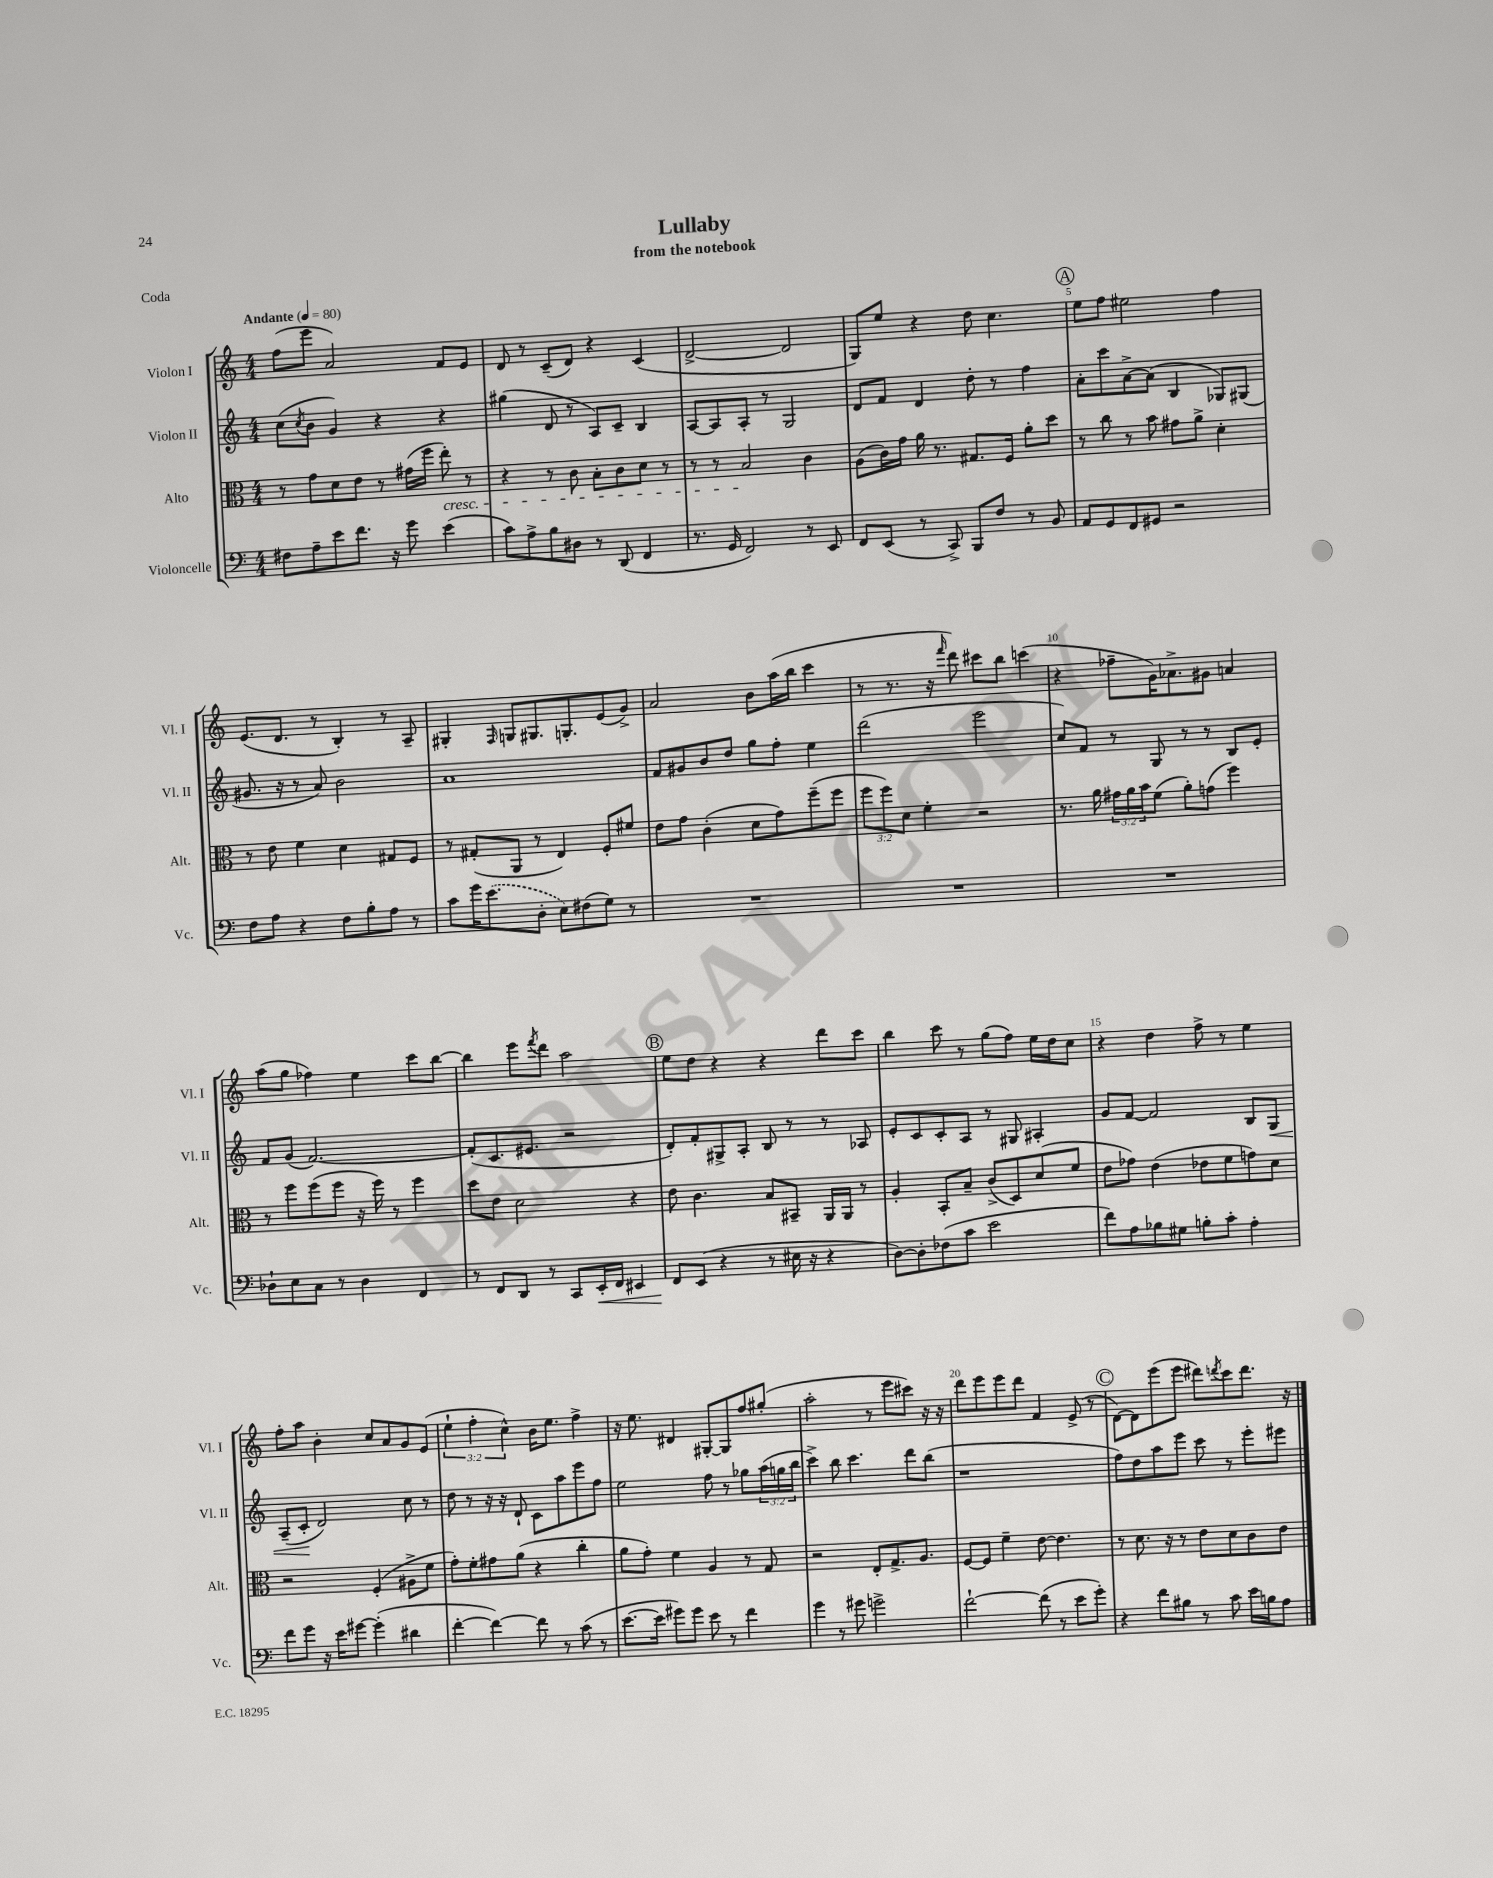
\header { title = "Lullaby" subtitle = "from the notebook" piece = "Coda" }
<<
\new StaffGroup <<
\new Staff = "s0" \with { instrumentName = "Violon I" shortInstrumentName = "Vl. I" } {
    \clef treble \key c \major \numericTimeSignature \time 4/4 \override Staff.TupletNumber.text = #tuplet-number::calc-fraction-text \tempo "Andante" 4 = 80
    f''8( e'''8 a'2) f'8 e'8 |
    d'8 r8 c'8--( d'8) r4 c'4( |
    d'2~-> d'2 |
    g8) e''8 r4 d''8 c''4. |
    \mark \markup { \circle "A" } e''8 f''8 eis''2 f''4 |
    e'8.( d'8. r8 b4-.) r8 a8-- |
    gis4-. \grace { f16 } g8 gis8. g8.-. e'8( g'8->) |
    a'2 b'8 a''16( b''16 c'''4 |
    r8 r8. r16 \grace { f'''16 } d'''8) cis'''8 b''8 c'''4( |
    r4 fes''8-- g'16) aes'8.-> gis'8 a'4 |
    a''8( g''8 fes''4) e''4 c'''8 b''8~ |
    b''4 e'''8 \acciaccatura { f'''8 } d'''8 a''2 |
    \mark \markup { \circle "B" } e''8 d''8 r4 r4 d'''8 c'''8 |
    b''4 c'''8 r8 g''8( f''8) e''16 d''16 c''8 |
    r4 d''4 f''8-> r8 e''4 |
    f''8-. a''8 b'4-. c''8 a'8 g'8 e'8( |
    \tuplet 3/2 { e''4-! f''4-. c''4-^) } b'16 e''8. f''4-> |
    r16 e''8. dis'4 gis8~-. gis8 f''8 gis''8-.( |
    a''2-. r8 e'''8 cis'''8) r16 r16 |
    d'''8 e'''8 e'''8 d'''8 f'4 e'8->( r8 |
    \mark \markup { \circle "C" } d'8~) d'8 e'''8( e'''8 dis'''8) \acciaccatura { d'''8 } c'''8 d'''8. r16 \bar "|." |
}
\new Staff = "s1" \with { instrumentName = "Violon II" shortInstrumentName = "Vl. II" } {
    \clef treble \key c \major \numericTimeSignature \time 4/4 \override Staff.TupletNumber.text = #tuplet-number::calc-fraction-text
    c''8( \acciaccatura { c''8 } b'8 g'4) r4 r4 |
    gis''4( d'8 r8 a8) c'8-- b4 |
    a8~ a8 a8-. r8 g2 |
    d'8 f'8 d'4 d''8-. r8 f''4 |
    \mark \markup { \circle "A" } a'8-. c'''8 a'8~-> a'8( b4 ges8) gis8( |
    gis'8. r16 r8 a'8) b'2 |
    a'1 |
    f'8 gis'8 b'8 d''8 g''8 f''8-. e''4 |
    d'''2( e'''2 |
    c''8) f'8 r8 g8 r8 r8 b8 e'8-. |
    f'8 g'8( f'2.~) |
    f'8-.( c'8. eis'8. r2 |
    \mark \markup { \circle "B" } d'8-.) f'8-. gis8-> a8-. b8 r8 r8 aes8 |
    e'8-. c'8 c'8-. a8 r8 gis8 ais4-. |
    g'8 f'8~ f'2 b8 g8\< |
    a8--( c'8-.\! d'2) c''8 r8 |
    d''8 r8 r16 r16 d'8-! c'8 a''8 e'''8 f''8 |
    e''2 f''8 r8 ges''8 \tuplet 3/2 { a''16( g''16 b''16 } |
    c'''4->) b''8 c'''4. d'''8 b''8( |
    r1 |
    \mark \markup { \circle "C" } f''8) d''8 a''8 e'''8 c'''8 r8 e'''8-. eis'''8 \bar "|." |
}
\new Staff = "s2" \with { instrumentName = "Alto" shortInstrumentName = "Alt." } {
    \clef alto \key c \major \numericTimeSignature \time 4/4 \override Staff.TupletNumber.text = #tuplet-number::calc-fraction-text
    r8 g'8 d'8 e'8 r8 gis'16( f''16 e''8-.\cresc) r8 |
    r4 r8 c'8 b8-. c'8 d'8 r8 |
    r8 r8 b2\! c'4 |
    a8( c'16) g'16 a'16 r8. gis8. f16 a'8-. d''8 |
    \mark \markup { \circle "A" } r8 c''8 r8 b'8 gis'8 a'8-> d'4-. |
    r8 e'8 f'4 d'4 gis8 f8 |
    r8 gis8-.( a,8 r8 e4) f8-. fis'8 |
    e'8 g'8 c'4-.( d'8 g'8) f''8--( f''8 |
    \tuplet 3/2 { f''8 f''8) d'8 } f'4-. r2 |
    r8. a'16 \tuplet 3/2 { gis'16 a'16 b'16 } f'8( a'8-.) g'8( f''4) |
    r8 f''8 f''8( f''8 r16 f''16) r8 f''4 |
    d''8 e'8 d'2 r4 |
    \mark \markup { \circle "B" } e'8 c'4. b8 bis,8-- a,16 a,16 r8 |
    a4-. b,8-. b8-- c'8->( d8) d'8( f'8 |
    e'8 ges'8) e'4( ees'8 f'8 g'8) d'8 |
    r2 f4-.( ais8-> f'8 |
    g'8-.) f'8-. gis'8 a'8( r4 c''4-. |
    a'8 g'8-.) f'4 a4 r8 g8 |
    r2 e8-. g8.-> a8. |
    f8~ f8 f'4-- e'8~ e'4. |
    \mark \markup { \circle "C" } r8 d'8. r16 r8 e'8 d'8 c'8 e'8 \bar "|." |
}
\new Staff = "s3" \with { instrumentName = "Violoncelle" shortInstrumentName = "Vc." } {
    \clef bass \key c \major \numericTimeSignature \time 4/4
    fis8 a8-- e'8 f'8. r16 g'8 e'4( |
    c'8) a8-> b8 dis8 r8 d,8( f,4 |
    r8. g,16 f,2) r8 e,8 |
    f,8 e,8( r8 c,8->) b,,8 f8 r8 b,8 |
    \mark \markup { \circle "A" } a,8 g,8 f,8 gis,8 r2 |
    f8 a8 r4 f8 b8-. a8 r8 |
    c'8 g'16 \once \slurDashed e'8.( d8-. e8) fis8( g8) r8 |
    R1 |
    R1 |
    R1 |
    des8-! e8 c8 r8 des4 f,4 |
    r8 f,8 d,8 r8 c,8 e,16-.\< f,16 eis,4 |
    \mark \markup { \circle "B" } f,8\! e,8( r4 r8 eis16 r16 r4 |
    d8~) d8-. fes8( c'8 e'2 |
    f'8) a8 bes8 gis8 b8-. c'8-. a4-. |
    f'8 g'8 r16 e'16 gis'8~ gis'4-.( dis'4 |
    f'4~-. f'4~) f'8 r8 c'8( r8 |
    e'8.~ e'16 gis'8) gis'8 e'8 r8 f'4 |
    g'4 r8 gis'8 g'2-> |
    f'2~-! f'8( r8 e'8 g'8-.) |
    \mark \markup { \circle "C" } r4 f'8 bis8 r8 c'8 e'16 b16 a8 \bar "|." |
}
>>
>>
\layout { \context { \Score \override BarNumber.break-visibility = ##(#f #t #t) barNumberVisibility = #(every-nth-bar-number-visible 5) } }
